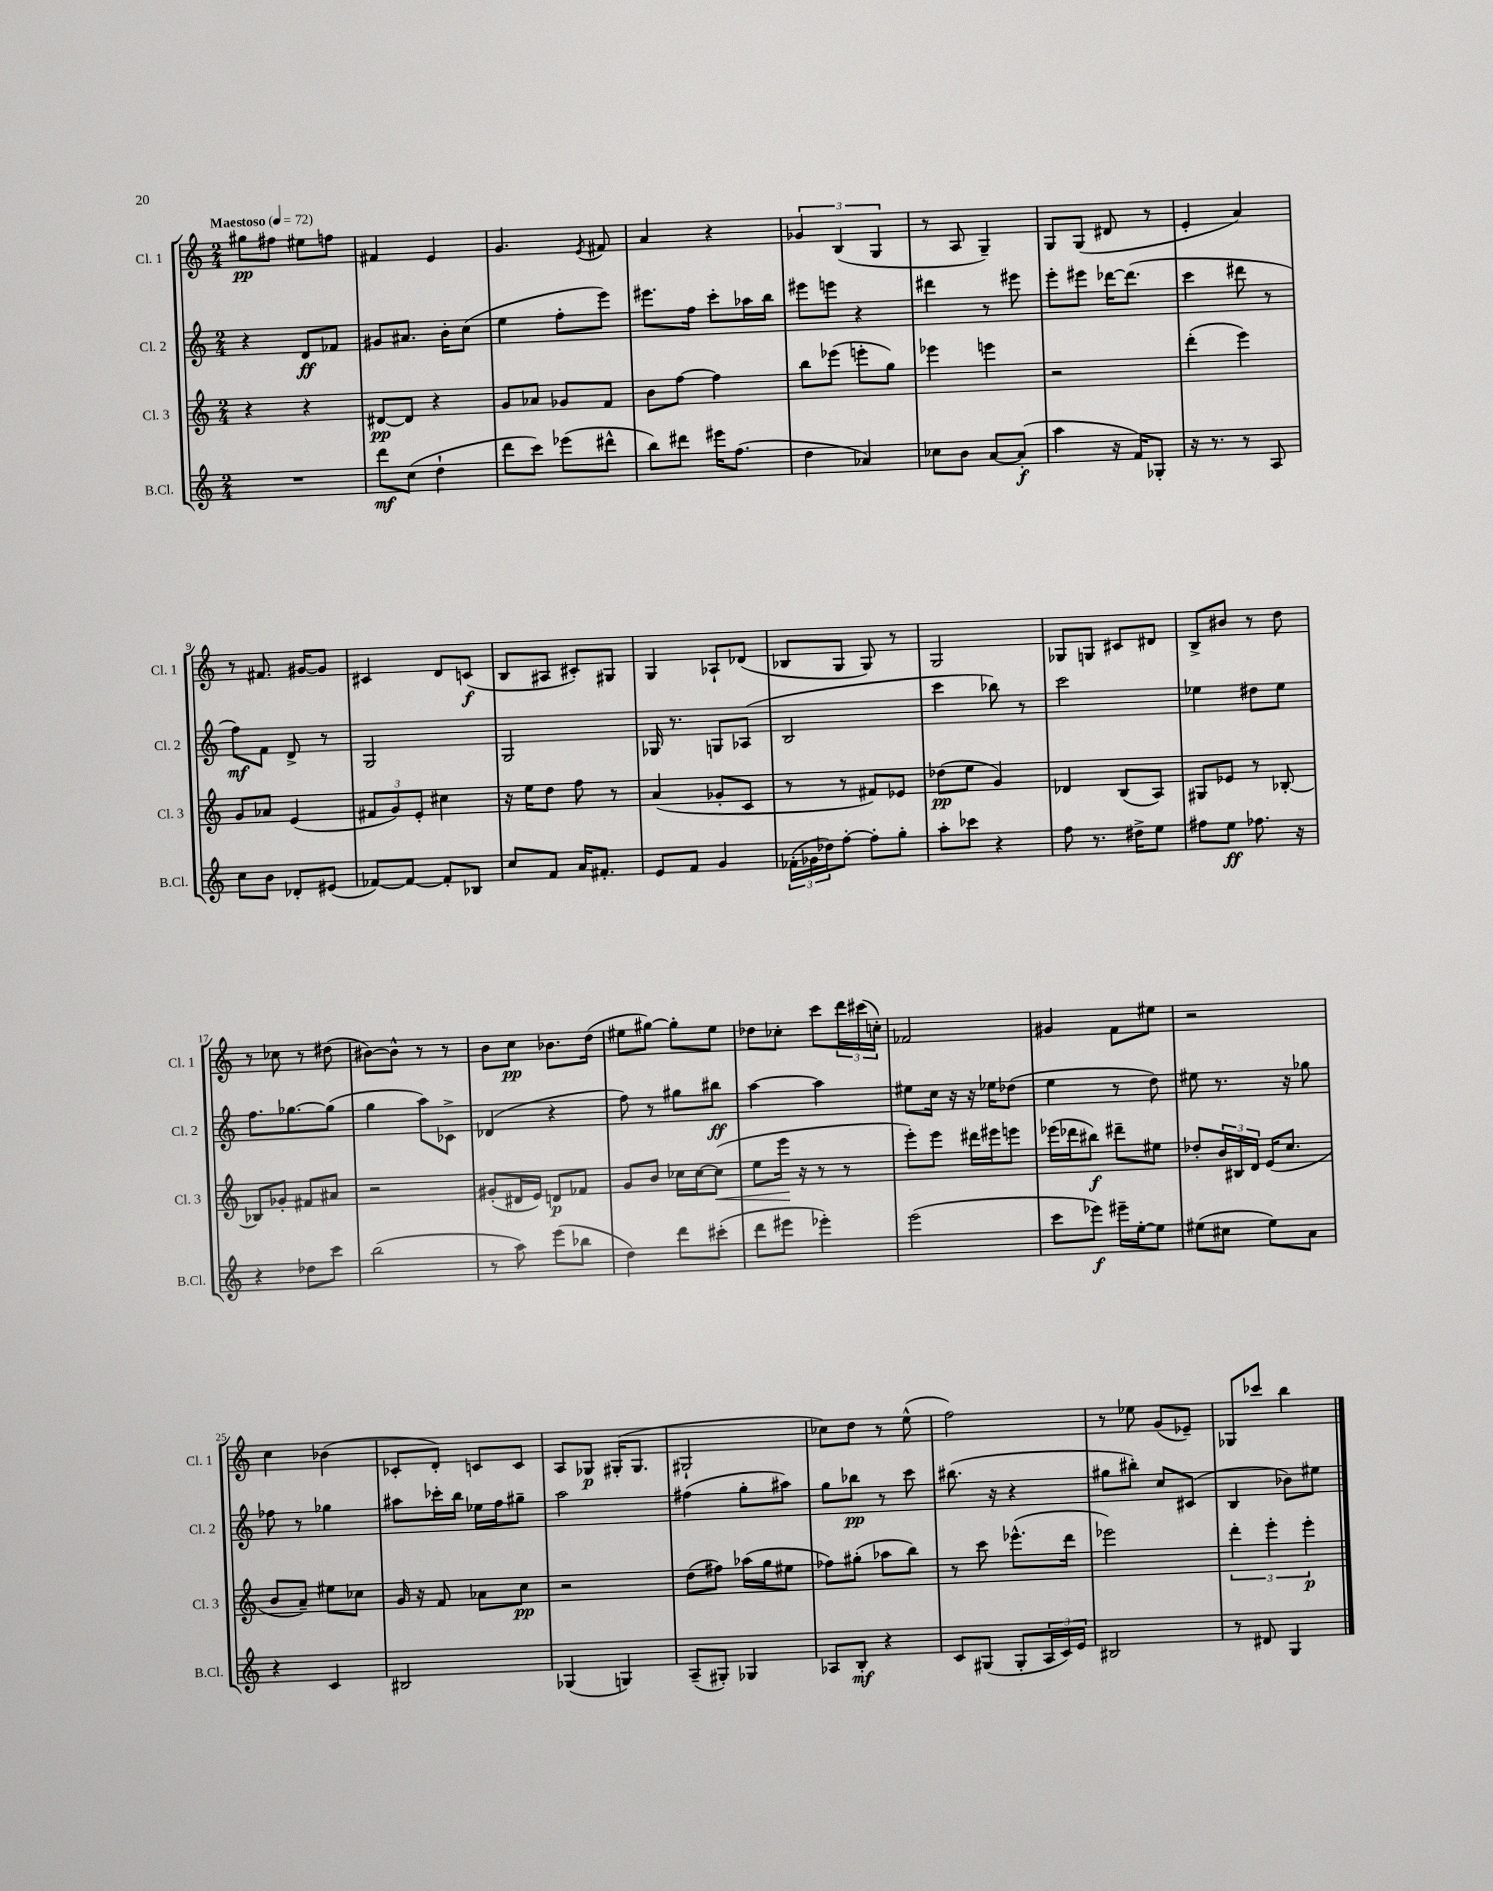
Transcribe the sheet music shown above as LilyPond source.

<<
\new StaffGroup <<
\new Staff = "s0" \with { instrumentName = "Cl. 1" shortInstrumentName = "Cl. 1" } {
    \clef treble \key c \major \numericTimeSignature \time 2/4 \tempo "Maestoso" 4 = 72
    gis''8\pp fis''8 eis''8 f''8 |
    fis'4 e'4 |
    g'4. \acciaccatura { e'8 } fis'8 |
    a'4 r4 |
    \tuplet 3/2 { ges'4 b4( g4 } |
    r8 a8 g4--) |
    g8 g8( dis'8 r8 |
    e'4-. a'4) |
    r8 fis'8. gis'16~ gis'8 |
    cis'4 d'8 c'8\f( |
    b8 ais8 cis'8-.) gis8 |
    g4 aes8-! des'8( |
    bes8 g8 g8) r8 |
    g2 |
    ges8 g8 cis'8 dis'8 |
    b8-> bis'8 r8 d''8 |
    r8 ces''8 r8 dis''8( |
    bis'8~) bis'8-^ r8 r8 |
    b'8 c''8\pp bes'8. d''16( |
    eis''8 gis''8~) gis''8-. eis''8 |
    des''8 ces''8-. c'''8 \tuplet 3/2 { d'''16 cis'''16( c''16-.) } |
    fes'2 |
    gis'4 f'8 eis''8 |
    r2 |
    c''4 bes'4( |
    ces'8-. d'8-.) c'8 c'8 |
    a8 ges8\p gis16-.( gis8. |
    gis2-! |
    ces''8) d''8 r8 e''8-^( |
    f''2) |
    r8 ees''8 g'8( ees'8--) |
    ges8 ces'''8 b''4 \bar "|." |
}
\new Staff = "s1" \with { instrumentName = "Cl. 2" shortInstrumentName = "Cl. 2" } {
    \clef treble \key c \major \numericTimeSignature \time 2/4
    r4 d'8\ff fes'8 |
    gis'8 ais'8. b'16-. c''8( |
    e''4 f''8-. e'''8) |
    eis'''8. f''16 c'''8-. aes''16 b''16 |
    eis'''8 e'''8 r4 |
    dis'''4 r8 eis'''8 |
    e'''8-. eis'''8 des'''16~ des'''8.( |
    c'''4 dis'''8 r8 |
    f''8\mf) f'8 d'8-> r8 |
    g2 |
    g2 |
    ges16 r8. g8 aes8( |
    b2 |
    c'''4 bes''8) r8 |
    c'''2 |
    ees''4 dis''8 ees''8 |
    f''8. ges''8.~ ges''8( |
    g''4 a''8) ces'8-> |
    des'4( r4 |
    f''8) r8 gis''8 bis''8\ff |
    a''4~ a''4 |
    eis''8 c''16 r16 r16 ees''16 des''8( |
    e''4 r8 d''8) |
    eis''8 r8. r16 ges''8 |
    fes''8 r8 ges''4 |
    ais''8 ces'''16-. b''16 ees''16 f''16 gis''8-- |
    a''2 |
    fis''4( g''8-. ais''8) |
    g''8 bes''8\pp r8 c'''8 |
    bis''8.( r16 r4 |
    gis''8 bis''8-.) c''8 cis'8( |
    b4 bes'8) eis''8 \bar "|." |
}
\new Staff = "s2" \with { instrumentName = "Cl. 3" shortInstrumentName = "Cl. 3" } {
    \clef treble \key c \major \numericTimeSignature \time 2/4
    r4 r4 |
    dis'8~\pp dis'8 r4 |
    g'8 aes'8 ges'8 f'8 |
    b'8 f''8~ f''4 |
    b''8 ees'''8( e'''8-. g''8) |
    ees'''4 e'''4 |
    r2 |
    d'''4-.( e'''4) |
    g'8 aes'8 e'4( |
    \tuplet 3/2 { fis'8 g'8) e'8-. } cis''4 |
    r16 e''16 d''8 f''8 r8 |
    a'4( ges'8-. c'8 |
    r8 r8 fis'8) ees'8 |
    des''8\pp( e''8 g'4) |
    des'4 b8( a8) |
    gis8 ees'8 r8 bes8~-. |
    bes8 ges'8-. fis'8 ais'8 |
    r2 |
    gis'8-.( dis'16 e'16) d'8\p fes'8 |
    g'8 b'8 ces''16 ces''16~ ces''8\<( |
    e''8 e'''16\! r16 r8 r8 |
    e'''8-.) e'''8 dis'''16 eis'''16 e'''8 |
    ees'''16( des'''16 bis''8\f) dis'''8-- eis''8 |
    des''8-. \tuplet 3/2 { b'16 bis16 d'16 } e'16( c''8. |
    b'8 a'8--) eis''8 ces''8 |
    g'16 r16 f'8 aes'8 c''8\pp |
    r2 |
    d''8( fis''8) aes''16( g''16 eis''8 |
    fes''8) gis''8-.( aes''8 b''8) |
    r8 c'''8 ees'''8.-^( d'''16 |
    ees'''2) |
    \tuplet 3/2 { d'''4-. e'''4-. e'''4-.\p } \bar "|." |
}
\new Staff = "s3" \with { instrumentName = "B.Cl." shortInstrumentName = "B.Cl." } {
    \clef treble \key c \major \numericTimeSignature \time 2/4
    R2 |
    d'''8\mf c''8( d''4-! |
    d'''8 c'''8) ees'''8( dis'''8-^ |
    b''8) dis'''8 eis'''16 f''8.( |
    d''4 aes'4) |
    ces''8 b'8 a'8~ a'8-.\f( |
    a''4 r16 f'16) ges8-. |
    r16 r8. r8 a8 |
    c''8 b'8 des'8-. eis'8( |
    fes'8~) fes'8~ fes'8-. bes8 |
    c''8 f'8 a'16 fis'8.-. |
    e'8 f'8 g'4 |
    \tuplet 3/2 { fes'16-.( ges'16 des''16) } f''8~-. f''8-. g''8-. |
    a''8-. ces'''8 r4 |
    f''8 r8. dis''16-> e''8 |
    fis''8 e''8\ff fes''8. r16 |
    r4 des''8 c'''8 |
    b''2( |
    r8 a''8) e'''8( bes''8 |
    d''4) d'''8 cis'''8-.( |
    d'''8 eis'''8 ees'''4-.) |
    e'''2( |
    c'''8 ees'''8\f) eis'''16-- e''16~-. e''8 |
    eis''8( cis''8 eis''8) a'8 |
    r4 c'4 |
    bis2 |
    ges4( g4) |
    a8--( gis8-.) ges4 |
    aes8 b8-.\mf r4 |
    c'8 gis8( gis8-. \tuplet 3/2 { a16 c'16) e'16 } |
    bis2 |
    r8 dis'8 g4 \bar "|." |
}
>>
>>
